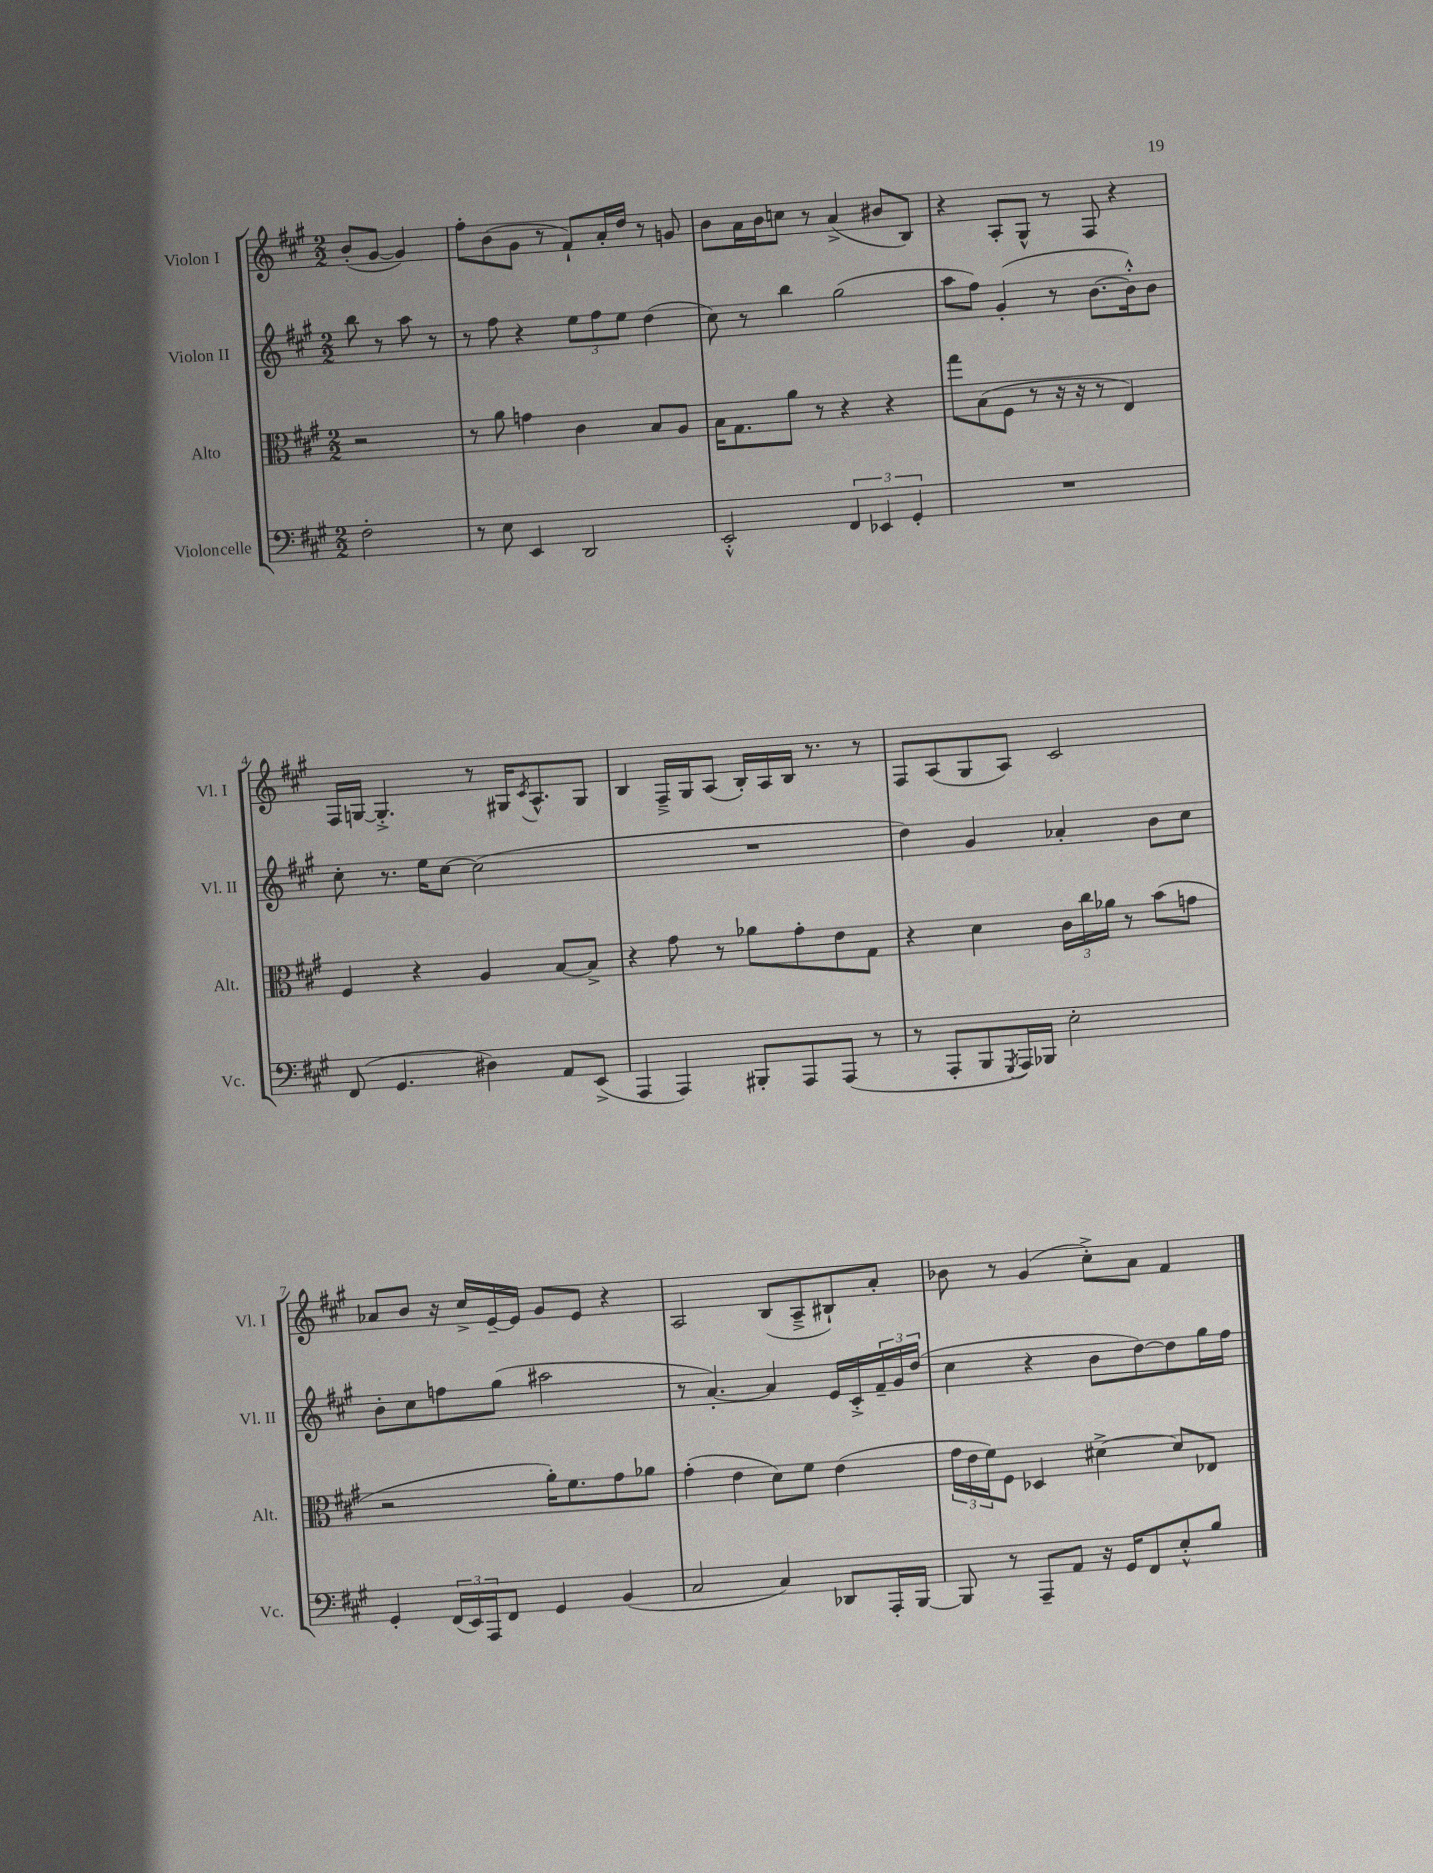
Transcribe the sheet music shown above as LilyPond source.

<<
\new StaffGroup <<
\new Staff = "s0" \with { instrumentName = "Violon I" shortInstrumentName = "Vl. I" } {
    \clef treble \key a \major \numericTimeSignature \time 2/2 \partial 2
    b'8-.( gis'8~ gis'4) |
    fis''8-. b'8( gis'8 r8 fis'8-!) a'16-. d''16 r8 g'8 |
    b'8 a'16 b'16 c''8 r8 a'4->( bis'8 b8) |
    r4 a8-. gis8-^ r8 fis8 r4 |
    fis16 g16~ g4.-.-> r8 gis16 \acciaccatura { cis'8 } a8.-^ gis8 |
    b4 fis16---> gis16 a8( b16-.) a16 b16 r8. r8 |
    fis8 a8( gis8 a8) cis'2 |
    aes'8 b'8 r16 cis''16-> e'16~-- e'16 gis'8 e'8 r4 |
    a2 b8( a8---> bis8-!) a'8-. |
    bes'8 r8 gis'4( cis''8-.->) a'8 fis'4 \bar "|." |
}
\new Staff = "s1" \with { instrumentName = "Violon II" shortInstrumentName = "Vl. II" } {
    \clef treble \key a \major \numericTimeSignature \time 2/2 \partial 2
    b''8 r8 a''8 r8 |
    r8 fis''8 r4 \tuplet 3/2 { e''8 fis''8 e''8 } d''4( |
    cis''8) r8 b''4 gis''2( |
    a''8 fis''8) gis'4-.( r8 b'8.~ b'16-.-^) b'8 |
    cis''8-. r8. e''16 cis''8~ cis''2( |
    R1 |
    d''4) gis'4 aes'4-. b'8 cis''8 |
    b'8-. cis''8 f''8 gis''8( ais''2 |
    r8 a'4.~-.) a'4 e'16 cis'16-.-> \tuplet 3/2 { fis'16-- gis'16 d''16( } |
    cis''4 r4 b'8 d''8~) d''8 gis''16 fis''16 \bar "|." |
}
\new Staff = "s2" \with { instrumentName = "Alto" shortInstrumentName = "Alt." } {
    \clef alto \key a \major \numericTimeSignature \time 2/2 \partial 2
    r2 |
    r8 a'8 g'4 cis'4 b8 a8 |
    b16 gis8. a'8 r8 r4 r4 |
    gis''8 b8( fis8 r8 r16 r16 r8 e4) |
    fis4 r4 a4 b8~ b8-> |
    r4 gis'8 r8 aes'8 gis'8-. e'8 gis8 |
    r4 d'4 \tuplet 3/2 { cis'16 cis''16 aes'16 } r8 b'8( g'8 |
    r2 a'16-.) fis'8. gis'8 aes'8 |
    gis'4-.( e'4 d'8) fis'8 e'4( |
    \tuplet 3/2 { gis'16 e'16 fis'16) } fis8 des4 dis'4~-> dis'8 ees8 \bar "|." |
}
\new Staff = "s3" \with { instrumentName = "Violoncelle" shortInstrumentName = "Vc." } {
    \clef bass \key a \major \numericTimeSignature \time 2/2 \partial 2
    fis2-. |
    r8 e8 e,4 d,2 |
    e,2-.-^ \tuplet 3/2 { fis,4 ees,4 gis,4-. } |
    R1 |
    fis,8( gis,4. dis4) a,8 e,8->( |
    a,,4 a,,4) bis,,8-. a,,8 a,,8( r8 |
    r8 a,,8-. b,,8 \acciaccatura { gis,,8 } a,,16) bes,,16 e2-. |
    gis,4-. \tuplet 3/2 { fis,16( e,16) a,,16 } fis,8 gis,4 b,4( |
    cis2 cis4) des,8 a,,16-. b,,16~ |
    b,,8 r8 a,,8-- a,8 r16 gis,16 fis,8 e8-.-^ b8 \bar "|." |
}
>>
>>
